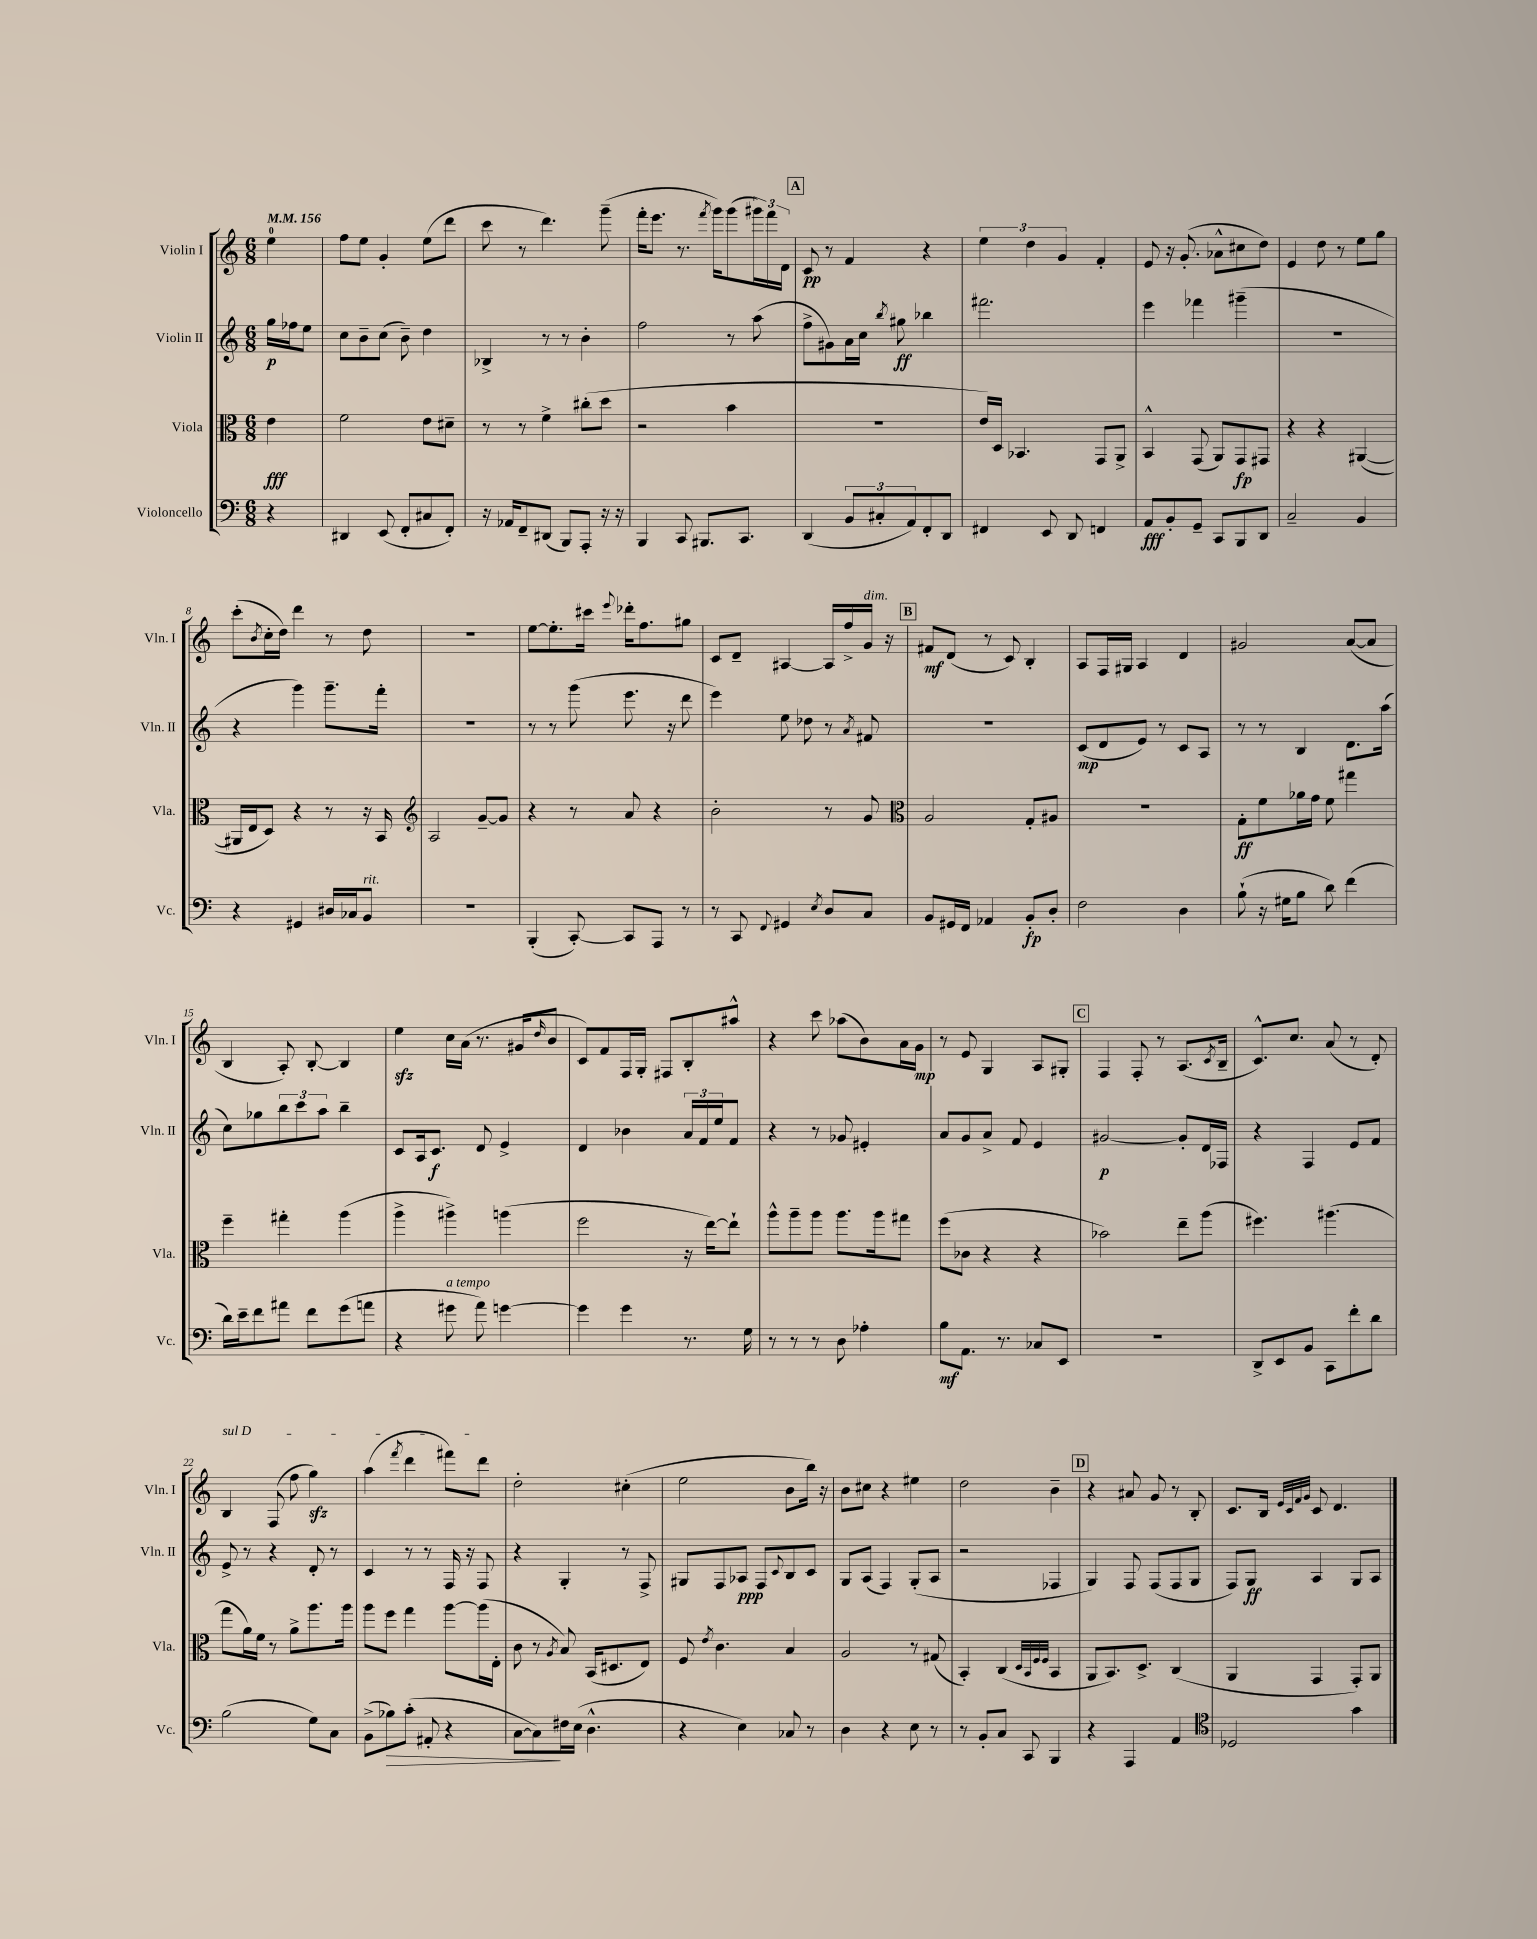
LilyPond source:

<<
\new StaffGroup <<
\new Staff = "s0" \with { instrumentName = "Violin I" shortInstrumentName = "Vln. I" } {
    \clef treble \key c \major \numericTimeSignature \time 6/8 \partial 4 \tempo 4 = 156
    e''4-0 |
    f''8 e''8 g'4-. e''8( d'''8 |
    c'''8 r8 d'''4.) g'''8--( |
    f'''16-. e'''8. r8. \acciaccatura { f'''8 } g'''16) g'''8( \tuplet 3/2 { gis'''16) f'''16 d'16 } |
    \mark \markup { \box "A" } c'8\pp r8 f'4 r4 |
    \tuplet 3/2 { e''4 d''4 g'4 } f'4-. |
    e'8 r16 g'8.-.( aes'8-^ cis''8 d''8) |
    e'4 d''8 r8 e''8 g''8 |
    c'''8-.( \acciaccatura { b'8 } c''16-. d''16) d'''4 r8 d''8 |
    r2. |
    e''8~ e''8.-. cis'''16 \appoggiatura { e'''8 } des'''16-. f''8. gis''8 |
    c'8 d'8-- ais4~ ais16 f''16-> g'16^\markup { \italic "dim." } r16 |
    \mark \markup { \box "B" } fis'8\mf d'8( r8 c'8) b4-. |
    a8 f16 gis16 a4 d'4 |
    gis'2 a'8~( a'8 |
    b4 a8-.) b8~-. b4 |
    e''4\sfz c''16 a'16( r8. gis'16 \grace { d''16 } b'8 |
    c'8) f'8 f16 g16-. fis8 b8-. ais''8-^ |
    r4 c'''8 aes''8( b'8) a'16 g'16\mp |
    r8 e'8 g4 a8 gis8-. |
    \mark \markup { \box "C" } f4 f8-. r8 a8.( \acciaccatura { c'8 } b16-- |
    c'8.-^) c''8. a'8( r8 d'8-.) |
    \once \override TextSpanner.bound-details.left.text = \markup { \italic "sul D" } b4\startTextSpan f8( f''8 g''4\sfz) |
    a''4( \acciaccatura { f'''8 } d'''4 fis'''8) d'''8\stopTextSpan |
    d''2-. cis''4-.( |
    e''2 b'8 b''16) r16 |
    b'8 cis''8 r4 eis''4 |
    d''2 b'4-- |
    \mark \markup { \box "D" } r4 ais'8 g'8 r8 b8-. |
    c'8. b16 \grace { e'32 c'32 f'32 g'32 } c'8 d'4. \bar "|." |
}
\new Staff = "s1" \with { instrumentName = "Violin II" shortInstrumentName = "Vln. II" } {
    \clef treble \key c \major \numericTimeSignature \time 6/8 \partial 4
    g''16\p fes''16 e''8 |
    c''8 b'8-- c''8( b'8--) d''4 |
    bes4-> r8 r8 b'4-. |
    f''2 r8 a''8( |
    \mark \markup { \box "A" } f''8-> gis'8) a'16 c''16 \acciaccatura { b''8 } gis''8\ff bes''4 |
    fis'''2. |
    e'''4 fes'''4 gis'''4--( |
    R2. |
    r4 g'''4) g'''8.-- f'''16-. |
    R2. |
    r8 r8 g'''8( e'''8. r16 d'''8 |
    e'''4) e''8 des''8 r8 \acciaccatura { a'8 } fis'8 |
    \mark \markup { \box "B" } R2. |
    c'8\mp( d'8 e'8) r8 c'8 a8 |
    r8 r8 b4 d'8. a''16( |
    c''8) ges''8 \tuplet 3/2 { b''8 c'''8 a''8 } b''4-- |
    c'8 a16 c'8.\f d'8 e'4-> |
    d'4 bes'4 \tuplet 3/2 { a'16 f'16 e''16 } f'8 |
    r4 r8 ges'8 eis'4-. |
    a'8 g'8 a'8-> f'8 e'4 |
    \mark \markup { \box "C" } gis'2~\p gis'8-. d'16 fes16 |
    r4 f4 e'8 f'8 |
    e'8-> r8 r4 d'8-. r8 |
    c'4 r8 r8 f16 r16 f8 |
    r4 g4-. r8 f8-> |
    gis8 f8 aes8\ppp f8 \appoggiatura { c'8 } b8 c'8 |
    g8 a8( f4) g8-.( a8 |
    r2 fes4 |
    \mark \markup { \box "D" } g4) f8 f8( f8 g8 |
    f8) g8\ff a4 g8 a8 \bar "|." |
}
\new Staff = "s2" \with { instrumentName = "Viola" shortInstrumentName = "Vla." } {
    \clef alto \key c \major \numericTimeSignature \time 6/8 \partial 4
    e'4\fff |
    f'2 e'8 dis'8-- |
    r8 r8 f'4-> cis''8-.( d''8 |
    r2 b'4 |
    \mark \markup { \box "A" } R2. |
    e'16) d16 bes,4. g,8 a,8-> |
    b,4-^ g,8( a,8) g,8\fp gis,8 |
    r4 r4 ais,4~( |
    ais,16 e16 d8) r4 r8 r16 b,16 |
    \clef treble a2 g'8~-- g'8 |
    r4 r8 a'8 r4 |
    b'2-. r8 g'8 |
    \mark \markup { \box "B" } \clef alto a2 g8-. ais8 |
    r2. |
    g8-.\ff f'8 aes'16 g'16 f'8 gis''4 |
    f''4-- gis''4-. a''4( |
    a''4-> ais''4->) a''4( |
    f''2 r16 e''16~) e''8-! |
    a''8-^ a''8-- a''8 a''8. a''16 gis''8 |
    f''8( ces'8 r4 r4 |
    \mark \markup { \box "C" } bes'2) e''8-- a''8( |
    fis''4.) ais''4.( |
    g''8 a'16) f'16 r8 a'8-> a''8. a''16 |
    a''8 f''8 g''4 a''8~ a''16( e16-. |
    c'8 r8 \acciaccatura { a8 } b8) b,16( dis8. e8) |
    f8 \acciaccatura { e'8 } c'4. b4 |
    a2 r8 gis8( |
    b,4-.) c4( \grace { d32 b,32 f32 f32 } b,4 |
    \mark \markup { \box "D" } a,8 b,8.) d8.-> c4( |
    a,4 g,4 g,8-.) a,8 \bar "|." |
}
\new Staff = "s3" \with { instrumentName = "Violoncello" shortInstrumentName = "Vc." } {
    \clef bass \key c \major \numericTimeSignature \time 6/8 \partial 4
    r4 |
    dis,4 e,8( f,8-. cis8 f,8-.) |
    r16 aes,16 f,8-- dis,8( b,,8) a,,8-. r16 r16 |
    b,,4 c,8 bis,,8. c,8. |
    \mark \markup { \box "A" } d,4( \tuplet 3/2 { b,8 cis8-. a,8) } f,8-. d,8 |
    fis,4 e,8 d,8 f,4 |
    a,8\fff b,8-. g,8-- c,8 b,,8 d,8 |
    c2-- b,4 |
    r4 gis,4 dis16 ces16 b,8^\markup { \italic "rit." } |
    R2. |
    b,,4-.( c,8~-.) c,8 a,,8 r8 |
    r8 c,8 \appoggiatura { f,8 } gis,4 \acciaccatura { e8 } d8 c8 |
    \mark \markup { \box "B" } b,8 gis,16 f,16 aes,4 b,8-.\fp d8-. |
    f2 d4 |
    b8-!( r16 gis16 b8 d'8) f'4( |
    d'16) e'16-- f'8 ais'8 f'8 g'8( a'8 |
    r4 gis'8^\markup { \italic "a tempo" } a'8) g'4~ |
    g'4 g'4 r8. g16 |
    r8 r8 r8 d8 aes4-. |
    b8\mf a,8. r8. ces8 e,8 |
    \mark \markup { \box "C" } R2. |
    d,8-> e,8 b,8 c,8 f'8-. d'8 |
    b2( g8) c8 |
    b,8->( bes8\>) c'8-.( ais,8-. r4 |
    c8~ c8\!) fis16 e16( d4.-^ |
    r4 e4) ces8 r8 |
    d4 r4 e8 r8 |
    r8 b,8-. c8 c,8 b,,4 |
    \mark \markup { \box "D" } r4 a,,4 a,4 |
    \clef tenor des2 g'4 \bar "|." |
}
>>
>>
